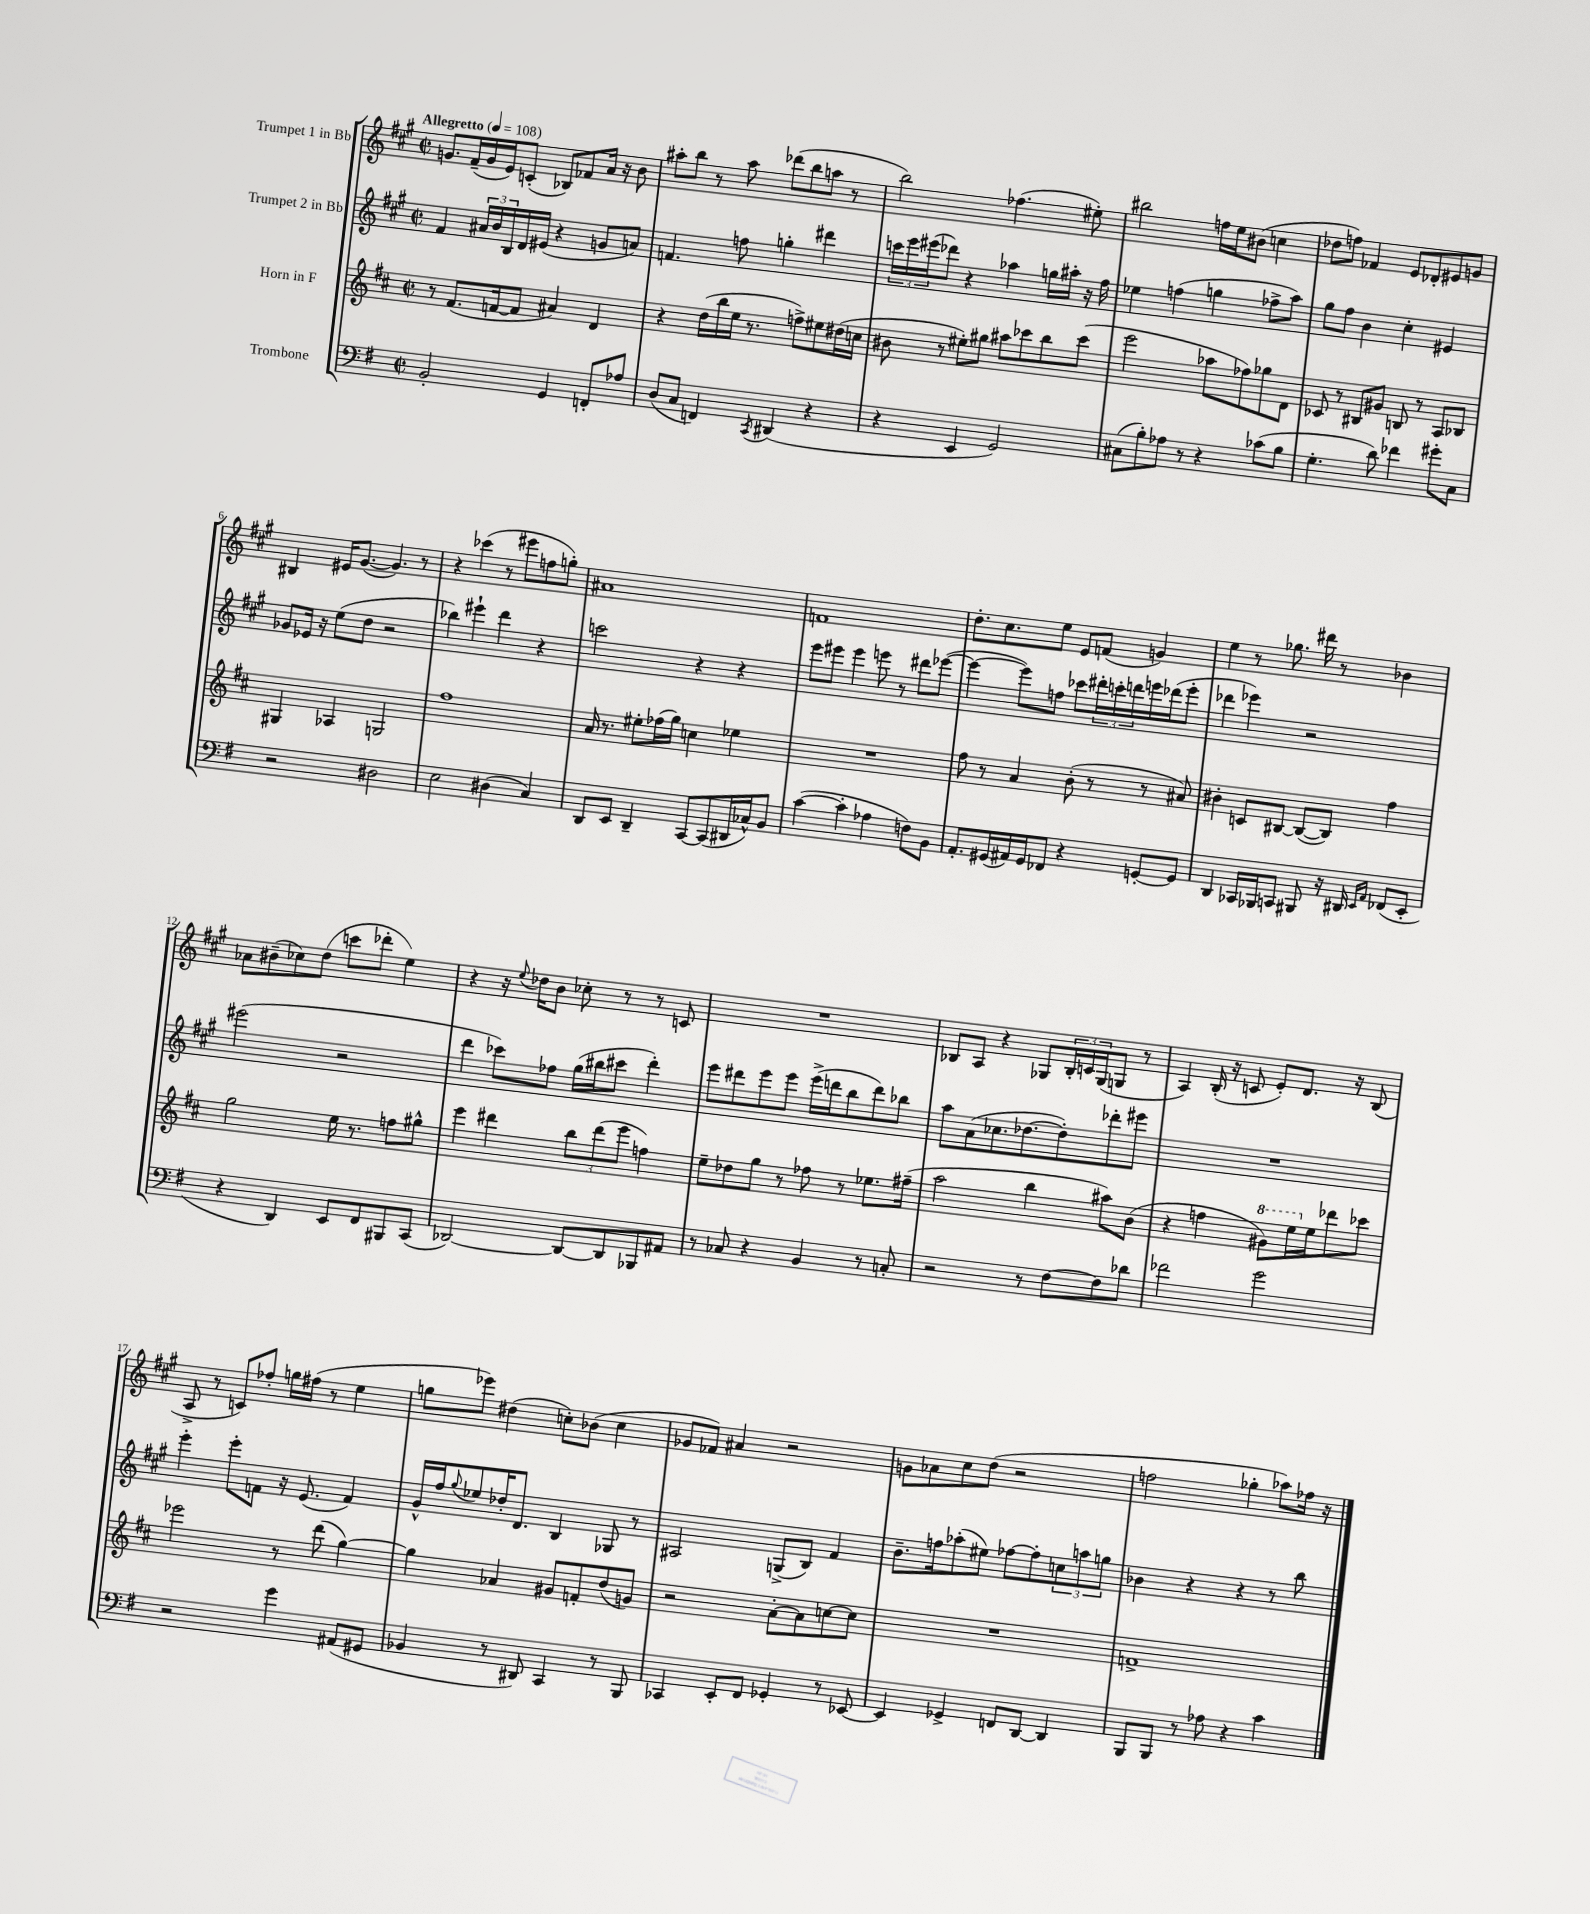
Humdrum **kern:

**kern	**kern	**kern	**kern
*part4	*part3	*part2	*part1
*staff4	*staff3	*staff2	*staff1
*I"Trombone	*I"Horn in F	*I"Trumpet 2 in Bb	*I"Trumpet 1 in Bb
*clefF4	*clefG2	*clefG2	*clefG2
*k[f#]	*k[f#c#]	*k[f#c#g#]	*k[f#c#g#]
*M2/2	*M2/2	*M2/2	*M2/2
*met(c|)	*met(c|)	*met(c|)	*met(c|)
*MM108	*MM108	*MM108	*MM108
=1	=1	=1	=1
!	!	!	!LO:TX:a:B:t=Allegretto
2BB'/	8r	4f#/	8.gn/L
.	(8.f#/L	.	.
.	.	.	(16f#~/L
.	.	24a#X/LL	16g/
.	.	24b/	.
.	[16fn/k	.	16e/J)
.	.	24B/	.
.	8f/J]	16d/	(8cn'/J
.	.	(16e#X/JJ	.
4GG/	4a#X/)	4r	8B-X/L)
.	.	.	8f-X/
8FFn'/L	4d/	8gn/L	16a/Jk
.	.	.	16r
8A-X/J	.	8an/J)	8b\
=2	=2	=2	=2
(8D/L	4r	4.fn/	8aa#X'\L
8C/J	.	.	8bb\J
4FFn/)	(16dd\LL	.	8r
.	16bb\	.	.
.	16ee\JJ	8ffn\	8aa#\
.	8.r	.	.
8qCC/	.	.	.
(4DD#X/	.	4ggn'\	(8ddd-X\L
.	8ffn^\L)	.	8bb\
4r	8ee#X\	4ddd#X\	8aan\J
.	(16dd#X\L	.	8r
.	16ccn\JJ	.	.
=3	=3	=3	=3
4r	8b#X\	24cccn\LL	2bb\)
.	.	24eee\	.
.	.	(24eee#X\J	.
.	8r	8ddd-X\J)	.
4EE/	8ee#X'\L)	4r	.
.	8gg#X\J	.	.
2GG/)	8aa#X\L	4aa-X\	(4.ff-X\
.	8ccc-X\	.	.
.	8bb\	16ggn\LL	.
.	.	16aa#X'\JJ	.
.	(8ccc-\J	16r	8ee#X'\)
.	.	16ff#\	.
=4	=4	=4	=4
(8C#X\L	2eee\	4ee-X\	2bb#X\
8B'\)	.	.	.
8A-X\J	.	(4ffn\	.
8r	.	.	.
4r	8aa-X\L	4ggn\	16ffn\LL
.	.	.	16ee\J
.	8ff-X\)	.	(8b#X\J
(8c-X\L	8gg-X\	8ff-X^\L	4ccn\
8B\J	8d\J	8aa\J)	.
=5	=5	=5	=5
4.G'\	8c-X/	8gg#\L	8dd-X\L
.	8r	8ff#\J	8ffn\J)
.	8B#X/L	4b\	4f-X/
8d\)	8g#X/J	.	.
4f-X\	8Bn/	4cc#'\	8e/L
.	8r	.	8d-X'/
8g#X'\L	8A/L	4e#X/	8e#X/
8C\J	8B-X/J	.	8gn/J
!!LO:LB:g=z
=6	=6	=6	=6
2r	4G#X/	8g-X/L	4B#X/
.	.	16e-X/Jk	.
.	.	16r	.
.	4A-X/	(8ee\L	16e#X/KL
.	.	.	([8.g#/J
.	.	8dd\J	.
2D#X\	2Gn/	2r	4.g#/])
.	.	.	8r
=7	=7	=7	=7
2E\	1ff#	4bb-X\)	4r
.	.	4eee#X`\	(4ccc-X\
(4D#X\	.	4ddd\	8r
.	.	.	8eee#X\L
4C/)	.	4r	8ffn\
.	.	.	8ggn'\J)
=8	=8	=8	=8
8DD/L	16a/	2cccn\	1a#X
.	8.r	.	.
8EE/J	.	.	.
4DD~/	8ee#X'\L	.	.
.	(16ff-X\L	.	.
.	16gg\JJ)	.	.
[8CC/L	4ccn\	4r	.
(8CC/]	.	.	.
16DD#X/L	4ee-X\	4r	.
16C-X^^/J)	.	.	.
8BB/J	.	.	.
=9	=9	=9	=9
([4c\	1r	8eee\L	1fn
.	.	8eee#X\J	.
4c'\]	.	4eee#\	.
4A-X\	.	8eeen\	.
.	.	8r	.
8Fn\L)	.	8ddd#X\L	.
8BB\J	.	([8eee-X\J	.
=10	=10	=10	=10
8.AA'/L	8ff#\	4eee-\_	8.dd'\L
.	8r	.	.
(16GG#X/L	.	.	8.cc#\
16AA#X/)	4a/	8eee-\L])	.
16GG#/J	.	.	.
8FF-X/J	.	8ffn\J	8ee\J
4r	(8b'\	8ccc-X\L	8e/L
.	8r	24ddd#X'\L	(8fn/J
.	.	24cccn'\	.
.	.	24dddn\	.
[8GGn'/L	8r	16eeen\	4gn/)
.	.	(16ddd-X\J	.
8GG/J]	8a#X/)	8eee'\J	.
=11	=11	=11	=11
4DD/	4b#X'\	4ddd-X\	4ee\
16CC-X/LL	8cn/L	4eee-X\)	8r
16BBB-X/J	.	.	.
8CCn/J	[8B#X/J	.	8.gg-X\
8BBB#X/	(8B#/L_	2r	.
.	.	.	16ddd#X\
16r	8B#/J])	.	8r
16DD#X/	.	.	.
16qqEE/LL	.	.	.
16qqAA/JJ	.	.	.
(8FF-X/L	4ff#\	.	4b-X\
8EE'/J	.	.	.
!!LO:LB:g=z
=12	=12	=12	=12
4r	2gg\	(2eee#X\	8a-X\L
.	.	.	(8b#X~\
4DD/)	.	.	8cc-X\)
.	.	.	(8dd\J
8EE/L	16ee\	2r	8cccn\L
.	8.r	.	.
8FF#/	.	.	8ddd-X'\J
8BBB#X/	8ffn\L	.	4ee\)
(8CC/J	8gg#X^^\J	.	.
=13	=13	=13	=13
[2DD-X/)	4eee\	4ddd\	4r
.	4ddd#X\	8ccc-X\L)	16r
.	.	.	8qqee/
.	.	.	16dd-X\KL
.	.	8ff-X\J	8b\J
8DD-/L_	12bb\L	(16gg#\LL	8cc-X'\
.	.	16bb#X\J	.
.	(12ddd#\	.	.
8DD-/]	.	8ccc#X\J	8r
.	12eee\J	.	.
8BBB-X/	4ffn\)	4ddd'\)	8r
8AA#X/J	.	.	8cn/
=14	=14	=14	=14
8r	8ee~\L	8eee\L	1r
8C-X/	8dd-X\	8ddd#X\	.
4r	8gg\J	8eee\	.
.	8r	8eee\J	.
4BB/	8ff-X\	(16eee^\LL	.
.	.	16dddn\J	.
.	8r	8bb\	.
8r	8.ee-X\L	8ddd\)	.
8Cn'/	.	8bb-X\J	.
.	(16ff#X~\Jk	.	.
=15	=15	=15	=15
2r	2aa\	8aa\L	8B-X/L
.	.	(8a\	8A/J
.	.	8.cc-X\	4r
.	.	[8.dd-X\	.
8r	4bb\	.	8G-X/L
[8F#\L	.	8dd-'\])	24B-'/L
.	.	.	24cn/
.	.	.	(24G-/J
8F#\]	8aa#X\L)	8ddd-X'\	8Gn/J
8d-X\J	(8b\J	8eee#X\J	8r
=16	=16	=16	=16
2f-X\	4r	1r	4A/)
.	4ffn\	.	(16B'/
.	.	.	16r
.	.	.	8cn/
*	*8va	*	*
2g\	8gg#X\L)	.	8e'/L)
.	16eee\L	.	8.d/J
*	*X8va	*	*
.	16ee\J	.	.
.	8ddd-X\	.	.
.	.	.	16r
.	8ccc-X\J	.	(8B/
!!LO:LB:g=z
=17	=17	=17	=17
2r	2eee-X\	4eee'\	8A^/
.	.	.	8r
.	.	8eee'\L	8cn/L)
.	.	8fn\J	8ff-X'/J
4g\	8r	16r	16ggn\LL
.	.	(8.e/	(16ff#X\JJ
.	(8ddd\	.	8r
(8AA#X/L	[4gg\)	4f/)	4ee\
8GG#X/J	.	.	.
=18	=18	=18	=18
4BB-X/	4gg\]	16g#^^/LL	8ggn\L
.	.	16ff#/J	.
.	.	8qqgg#/	.
.	.	8ee-X/	8eee-X\J)
8r	4a-X/	16dd-X'/K	(4dd#X\
.	.	8.d/J	.
8DD#X/)	.	.	.
4CC/	8g#X/L	4B/	8ccn'\L)
.	8fn'/	.	(8b-X\J
8r	(8dd/	8G-X/	4cc\
8BBB/	8gn/J)	8r	.
=19	=19	=19	=19
4CC-X/	2r	2A#X/	8g-X/L
.	.	.	8f-X/J)
8EE'/L	.	.	4a#X/
8FF#/J	.	.	.
4GG-X'/	[8a'\L	(8Gn^/L	2r
.	8a\]	8B/J)	.
8r	[8ccn\	4f#/	.
[8EE-X/	8cc\J]	.	.
=20	=20	=20	=20
4EE-/]	1r	8.b~\L	8gn\L
.	.	.	8a-X\
.	.	16ffn\k	.
4GG-X^/	.	(8aa-X'\	8cc#\
.	.	8ee#X\J)	(8dd\J
8FFn/L	.	[8ff-X\L	2r
[8DD/J	.	8ff-'\]	.
4DD/]	.	12ccn\	.
.	.	12aan\	.
.	.	12ggn\J	.
=21	=21	=21	=21
8BBB/L	1fn^	4b-X\	2ffn\
8BBB/J	.	.	.
8r	.	4r	.
8A-X\	.	.	.
4r	.	4r	4gg-X'\
4c\	.	8r	8aa-X\L)
.	.	8bb\	16ff-X\Jk
.	.	.	16r
==	==	==	==
*-	*-	*-	*-
